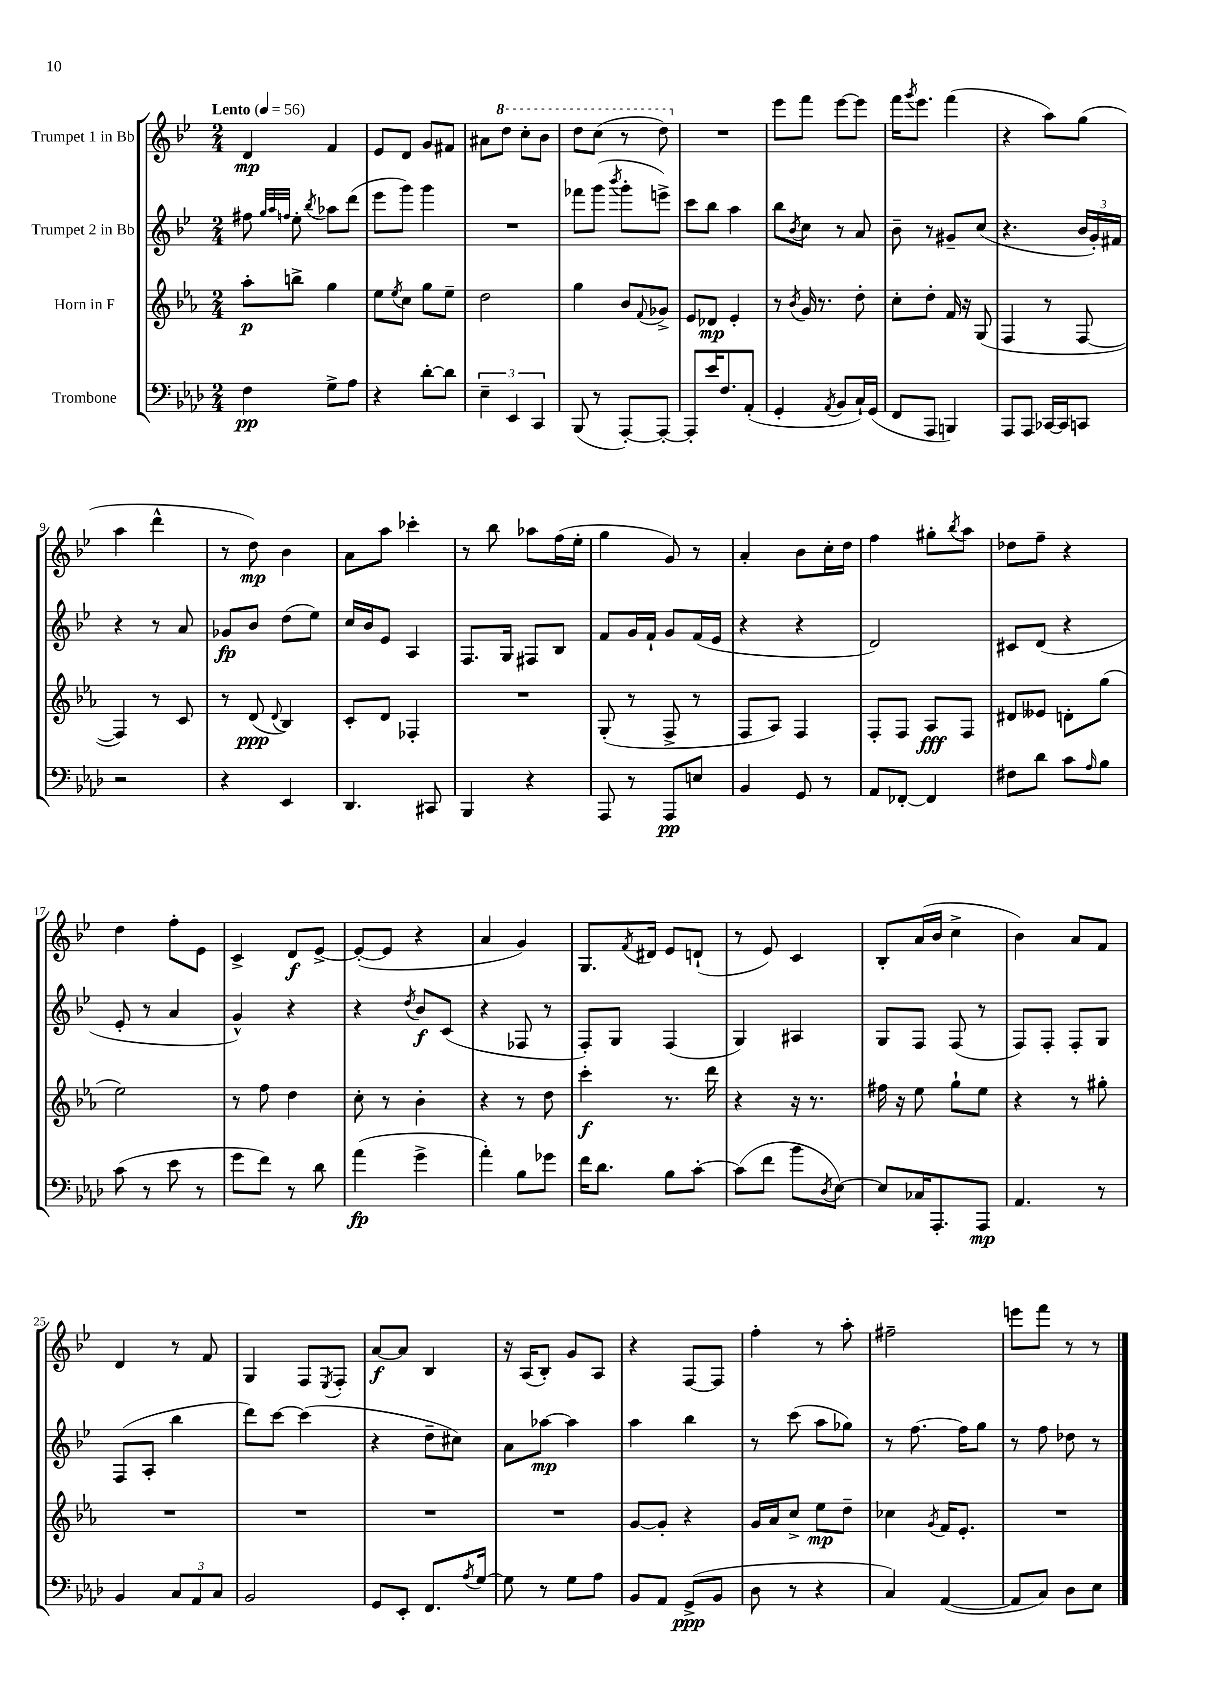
<<
\new StaffGroup <<
\new Staff = "s0" \with { instrumentName = "Trumpet 1 in Bb" } {
    \clef treble \key bes \major \numericTimeSignature \time 2/4 \tempo "Lento" 4 = 56
    d'4\mp f'4 |
    ees'8 d'8 g'8 fis'8 |
    ais'8 \ottava #1 d'''8 c'''8-. bes''8 |
    d'''8 c'''8( r8 d'''8) \ottava #0 |
    R2 |
    ees'''8 f'''8 ees'''8~ ees'''8 |
    f'''16 \acciaccatura { g'''8 } ees'''8. f'''4( |
    r4 a''8) g''8( |
    a''4 d'''4-^ |
    r8 d''8\mp) bes'4 |
    a'8 a''8 ces'''4-. |
    r8 bes''8 aes''8 f''16( ees''16-. |
    g''4 g'8) r8 |
    a'4-. bes'8 c''16-. d''16 |
    f''4 gis''8-. \acciaccatura { bes''8 } a''8 |
    des''8 f''8-- r4 |
    d''4 f''8-. ees'8 |
    c'4-> d'8\f ees'8~-> |
    ees'8~-.( ees'8 r4 |
    a'4 g'4) |
    g8. \acciaccatura { f'8 } dis'16 ees'8 d'8-!( |
    r8 ees'8) c'4 |
    bes8-. a'16( bes'16 c''4-> |
    bes'4) a'8 f'8 |
    d'4 r8 f'8 |
    g4 f8 \acciaccatura { ees8 } f8-. |
    a'8~\f a'8 bes4 |
    r16 a16( bes8-.) g'8 a8 |
    r4 f8~ f8 |
    f''4-. r8 a''8-. |
    fis''2-- |
    e'''8 f'''8 r8 r8 \bar "|." |
}
\new Staff = "s1" \with { instrumentName = "Trumpet 2 in Bb" } {
    \clef treble \key bes \major \numericTimeSignature \time 2/4
    fis''8 \grace { g''32 a''32 f''32 } ees''8-. \acciaccatura { bes''8 } aes''8 d'''8( |
    ees'''8 g'''8) g'''4 |
    R2 |
    fes'''8 g'''8( \acciaccatura { bes'''8 } g'''8-. e'''8->) |
    c'''8 bes''8 a''4 |
    bes''8 \acciaccatura { bes'8 } c''8 r8 a'8 |
    bes'8-- r8 gis'8-- c''8( |
    r4. \tuplet 3/2 { bes'16 g'16-.) fis'16 } |
    r4 r8 a'8 |
    ges'8\fp bes'8 d''8( ees''8) |
    c''16 bes'16 ees'8 a4 |
    f8. g16 fis8 bes8 |
    f'8 g'16 f'16-! g'8 f'16( ees'16 |
    r4 r4 |
    d'2) |
    cis'8 d'8( r4 |
    ees'8-. r8 a'4 |
    g'4-^) r4 |
    r4 \acciaccatura { d''8 } bes'8\f c'8( |
    r4 fes8 r8 |
    f8-.) g8 f4( |
    g4) ais4 |
    g8 f8 f8( r8 |
    f8) f8-. f8-. g8 |
    f8( a8-. bes''4 |
    d'''8) c'''8~ c'''4( |
    r4 d''8-- cis''8) |
    a'8 aes''8~\mp aes''4 |
    a''4 bes''4 |
    r8 c'''8( a''8 ges''8) |
    r8 f''8.~ f''16 g''8 |
    r8 f''8 des''8 r8 \bar "|." |
}
\new Staff = "s2" \with { instrumentName = "Horn in F" } {
    \clef treble \key ees \major \numericTimeSignature \time 2/4
    aes''8-.\p b''8-> g''4 |
    ees''8 \acciaccatura { ees''8 } c''8 g''8 ees''8-- |
    d''2 |
    g''4 bes'8 \appoggiatura { f'8 } ges'8-> |
    ees'8 des'8\mp ees'4-. |
    r8 \acciaccatura { bes'8 } g'16 r8. d''8-. |
    c''8-. d''8-. f'16 r16 g8( |
    f4 r8 f8~ |
    f4) r8 c'8 |
    r8 d'8\ppp( \appoggiatura { d'8 } bes4) |
    c'8-. d'8 fes4-. |
    R2 |
    g8-.( r8 f8-> r8 |
    f8 aes8) f4 |
    f8-. f8 aes8\fff f8 |
    dis'8 eeses'8 d'8-. g''8( |
    ees''2) |
    r8 f''8 d''4 |
    c''8-. r8 bes'4-. |
    r4 r8 d''8 |
    c'''4-.\f r8. d'''16 |
    r4 r16 r8. |
    fis''16 r16 ees''8 g''8-! ees''8 |
    r4 r8 gis''8-. |
    R2 |
    R2 |
    R2 |
    R2 |
    g'8~ g'8-. r4 |
    g'16 aes'16 c''8-> ees''8\mp d''8-- |
    ces''4 \acciaccatura { g'8 } f'16 ees'8.-. |
    R2 \bar "|." |
}
\new Staff = "s3" \with { instrumentName = "Trombone" } {
    \clef bass \key aes \major \numericTimeSignature \time 2/4
    f4\pp g8-> aes8 |
    r4 des'8~-. des'8 |
    \tuplet 3/2 { ees4-- ees,4 c,4 } |
    bes,,8( r8 aes,,8~-.) aes,,8~-. |
    aes,,8-. ees'16 f8. aes,8-.( |
    g,4-. \acciaccatura { aes,8 } bes,8 c16-!) g,16( |
    f,8 aes,,8 b,,4) |
    aes,,8 aes,,8 ces,16~ ces,16 c,8 |
    r2 |
    r4 ees,4 |
    des,4. cis,8 |
    bes,,4 r4 |
    aes,,8 r8 aes,,8\pp e8 |
    bes,4 g,8 r8 |
    aes,8 fes,8~-. fes,4 |
    fis8 des'8 c'8 \grace { aes16 } bes8 |
    c'8( r8 ees'8 r8 |
    g'8 f'8) r8 des'8 |
    aes'4\fp( g'4-> |
    aes'4-.) bes8 ges'8 |
    f'16 des'8. bes8 c'8~-. |
    c'8( f'8 bes'8 \acciaccatura { des8 } ees8~) |
    ees8 ces16 aes,,8.-. aes,,8\mp |
    aes,4. r8 |
    bes,4 \tuplet 3/2 { c8 aes,8 c8 } |
    bes,2 |
    g,8 ees,8-. f,8. \acciaccatura { aes8 } g16~ |
    g8 r8 g8 aes8 |
    bes,8 aes,8 g,8->\ppp( bes,8 |
    des8 r8 r4 |
    c4) aes,4~( |
    aes,8 c8) des8 ees8 \bar "|." |
}
>>
>>
